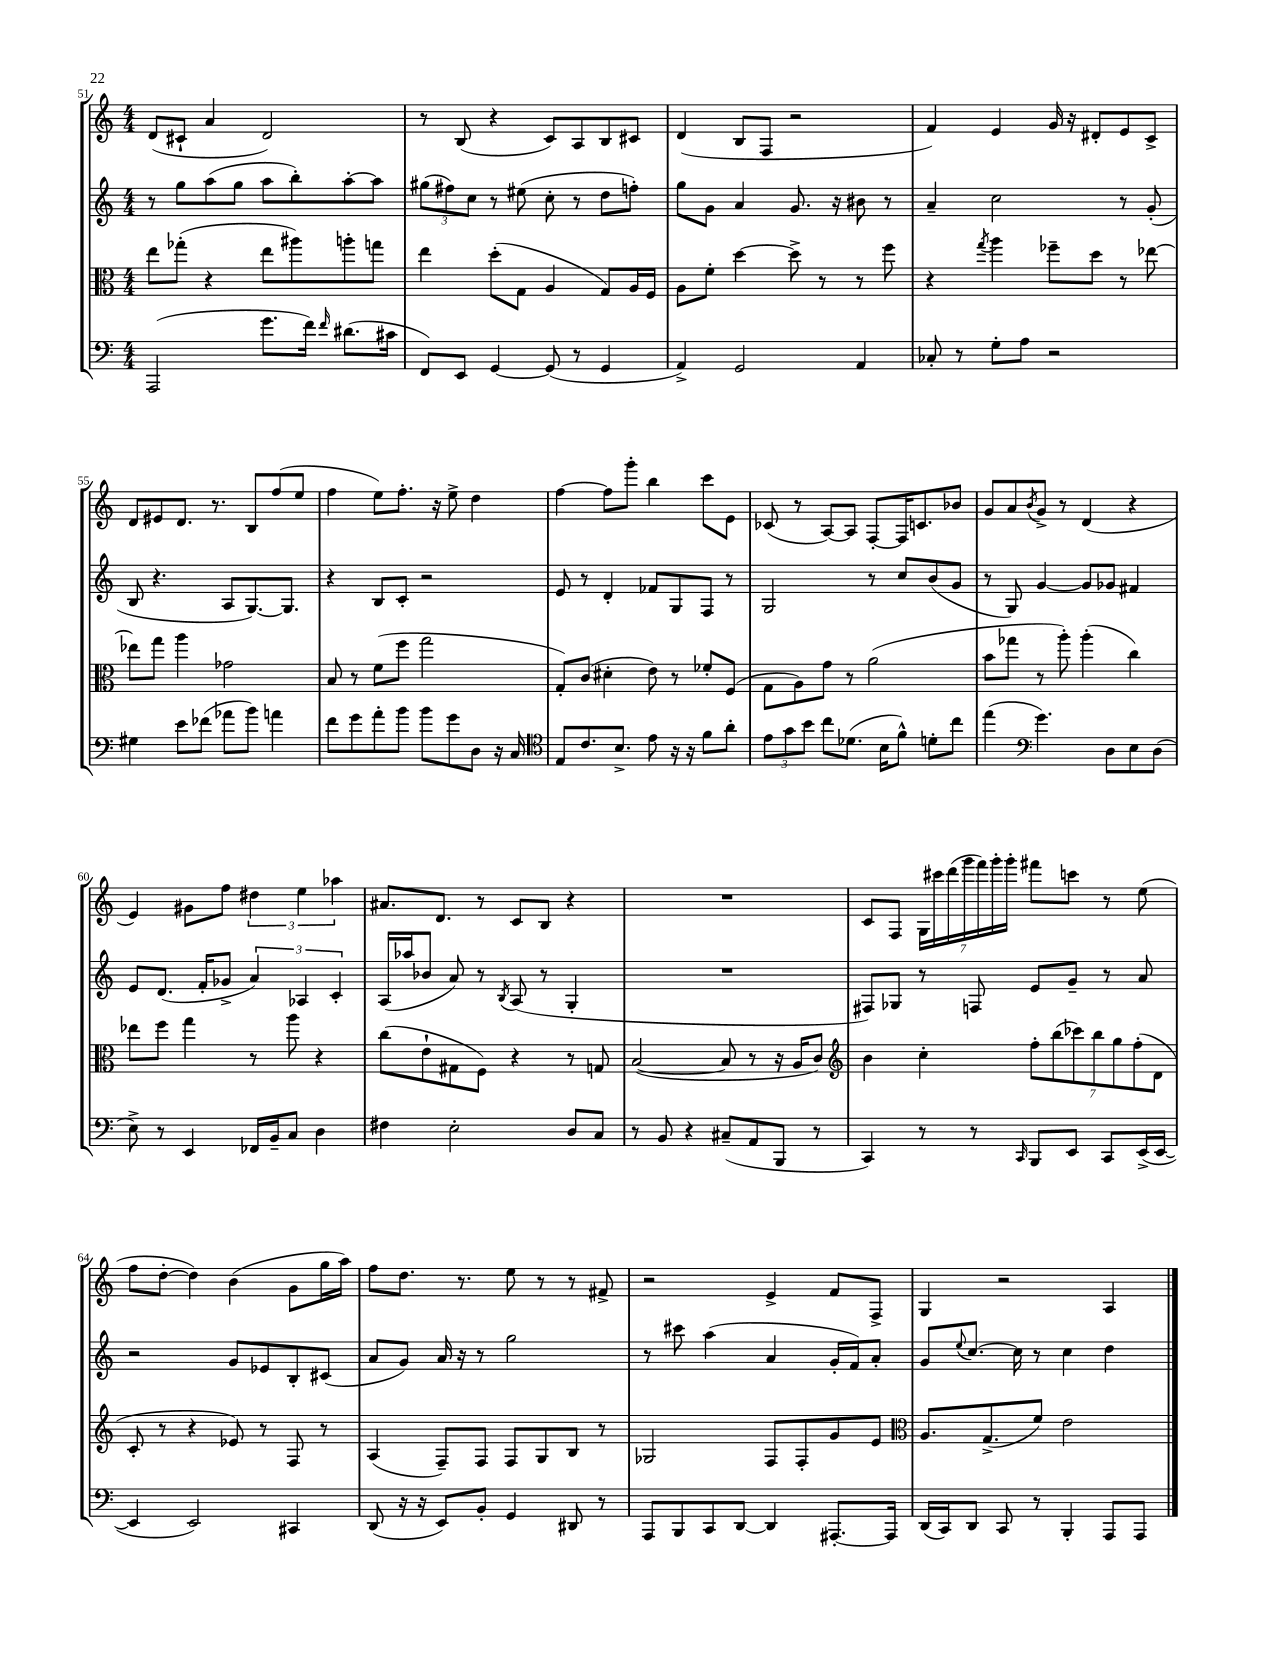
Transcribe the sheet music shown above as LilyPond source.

<<
\new StaffGroup <<
\new Staff = "s0" {
    \clef treble \key c \major \numericTimeSignature \time 4/4
    d'8( cis'8-! a'4 d'2) |
    r8 b8( r4 c'8) a8 b8 cis'8 |
    d'4( b8 f8 r2 |
    f'4) e'4 g'16 r16 dis'8-. e'8 c'8-> |
    d'8 eis'8 d'8. r8. b8 f''8( e''8 |
    f''4 e''8) f''8.-. r16 e''8-> d''4 |
    f''4~ f''8 g'''8-. b''4 c'''8 e'8 |
    ces'8( r8 a8~) a8 f8~-. f16 c'8. bes'8 |
    g'8 a'8 \acciaccatura { b'8 } g'8-> r8 d'4( r4 |
    e'4) gis'8 f''8 \tuplet 3/2 { dis''4 e''4 aes''4 } |
    ais'8. d'8. r8 c'8 b8 r4 |
    R1 |
    c'8 f8 \tuplet 7/4 { g16 cis'''16 d'''16( g'''16 f'''16) g'''16-. g'''16-. } fis'''8 c'''8 r8 e''8( |
    f''8 d''8~-. d''4) b'4( g'8 g''16 a''16) |
    f''8 d''8. r8. e''8 r8 r8 fis'8-> |
    r2 e'4-> f'8 f8-> |
    g4 r2 a4 \bar "|." |
}
\new Staff = "s1" {
    \clef treble \key c \major \numericTimeSignature \time 4/4
    r8 g''8 a''8( g''8 a''8 b''8-.) a''8~-. a''8 |
    \tuplet 3/2 { gis''8( fis''8) c''8 } r8 eis''8( c''8-. r8 d''8 f''8-.) |
    g''8 g'8 a'4 g'8. r16 bis'8 r8 |
    a'4-- c''2 r8 g'8-.( |
    b8 r4. a8 g8.~) g8. |
    r4 b8 c'8-. r2 |
    e'8 r8 d'4-. fes'8 g8 f8 r8 |
    g2 r8 c''8 b'8( g'8 |
    r8 g8) g'4~ g'8 ges'8 fis'4 |
    e'8 d'8.( f'16-. ges'8-> \tuplet 3/2 { a'4) aes4 c'4-. } |
    a16( aes''16 bes'8 a'8) r8 \acciaccatura { b8 } a8( r8 g4-. |
    R1 |
    fis8) ges8 r8 f8 e'8 g'8-- r8 a'8 |
    r2 g'8 ees'8 b8-. cis'8( |
    a'8 g'8) a'16 r16 r8 g''2 |
    r8 cis'''8 a''4( a'4 g'16-. f'16) a'8-. |
    g'8 \appoggiatura { e''8 } c''8.~ c''16 r8 c''4 d''4 \bar "|." |
}
\new Staff = "s2" {
    \clef alto \key c \major \numericTimeSignature \time 4/4
    e''8 ges''8-.( r4 e''8 ais''8) a''8-. g''8 |
    e''4 d''8-.( g8 a4 g8) a16 f16 |
    a8 f'8-. d''4~ d''8-> r8 r8 f''8 |
    r4 \acciaccatura { g''8 } a''4 fes''8-- d''8 r8 ees''8~ |
    ees''8 g''8 a''4 ges'2 |
    b8 r8 f'8( f''8 g''2 |
    g8-.) c'8( dis'4-. e'8) r8 fes'8-. f8( |
    g8 a8) g'8 r8 a'2( |
    b'8 ges''8 r8 a''8-.) a''4-.( c''4) |
    ees''8 f''8 g''4 r8 a''8 r4 |
    c''8( e'8-! gis8 f8) r4 r8 g8 |
    b2~( b8 r8 r16 a16 c'8) |
    \clef treble b'4 c''4-. \tuplet 7/4 { f''8-. b''8( ces'''8) b''8 g''8 f''8-.( d'8 } |
    c'8-. r8 r4 ees'8) r8 f8 r8 |
    a4( f8--) f8 f8 g8 b8 r8 |
    ges2 f8 f8-. g'8 e'8 |
    \clef alto a8. g8.->( f'8) e'2 \bar "|." |
}
\new Staff = "s3" {
    \clef bass \key c \major \numericTimeSignature \time 4/4
    a,,2( g'8. f'16) \grace { f'16 } dis'8.( cis'16 |
    f,8) e,8 g,4~ g,8( r8 g,4 |
    a,4->) g,2 a,4 |
    ces8-. r8 g8-. a8 r2 |
    gis4 e'8 fes'8( aes'8 b'8) a'4 |
    f'8 g'8 a'8-. b'8 b'8 g'8 d8 r16 c16 |
    \clef tenor e8 c'8. b8.-> e'8 r16 r16 f'8 a'8-. |
    \tuplet 3/2 { e'8 g'8 b'8 } c''8 des'8.( b16 f'8-^) d'8-. c''8 |
    e''4( \clef bass g'4.) d8 e8 d8( |
    e8->) r8 e,4 fes,16 b,16-- c8 d4 |
    fis4 e2-. d8 c8 |
    r8 b,8 r4 cis8--( a,8 b,,8 r8 |
    c,4) r8 r8 \grace { c,16 } b,,8 e,8 c,8 e,16->( e,16~ |
    e,4 e,2) cis,4 |
    d,8( r16 r16 e,8) b,8-. g,4 dis,8 r8 |
    a,,8 b,,8 c,8 d,8~ d,4 ais,,8.~-. ais,,16 |
    d,16( c,16) d,8 c,8 r8 b,,4-. a,,8 a,,8 \bar "|." |
}
>>
>>
\layout { \context { \Score currentBarNumber = #51 } }
